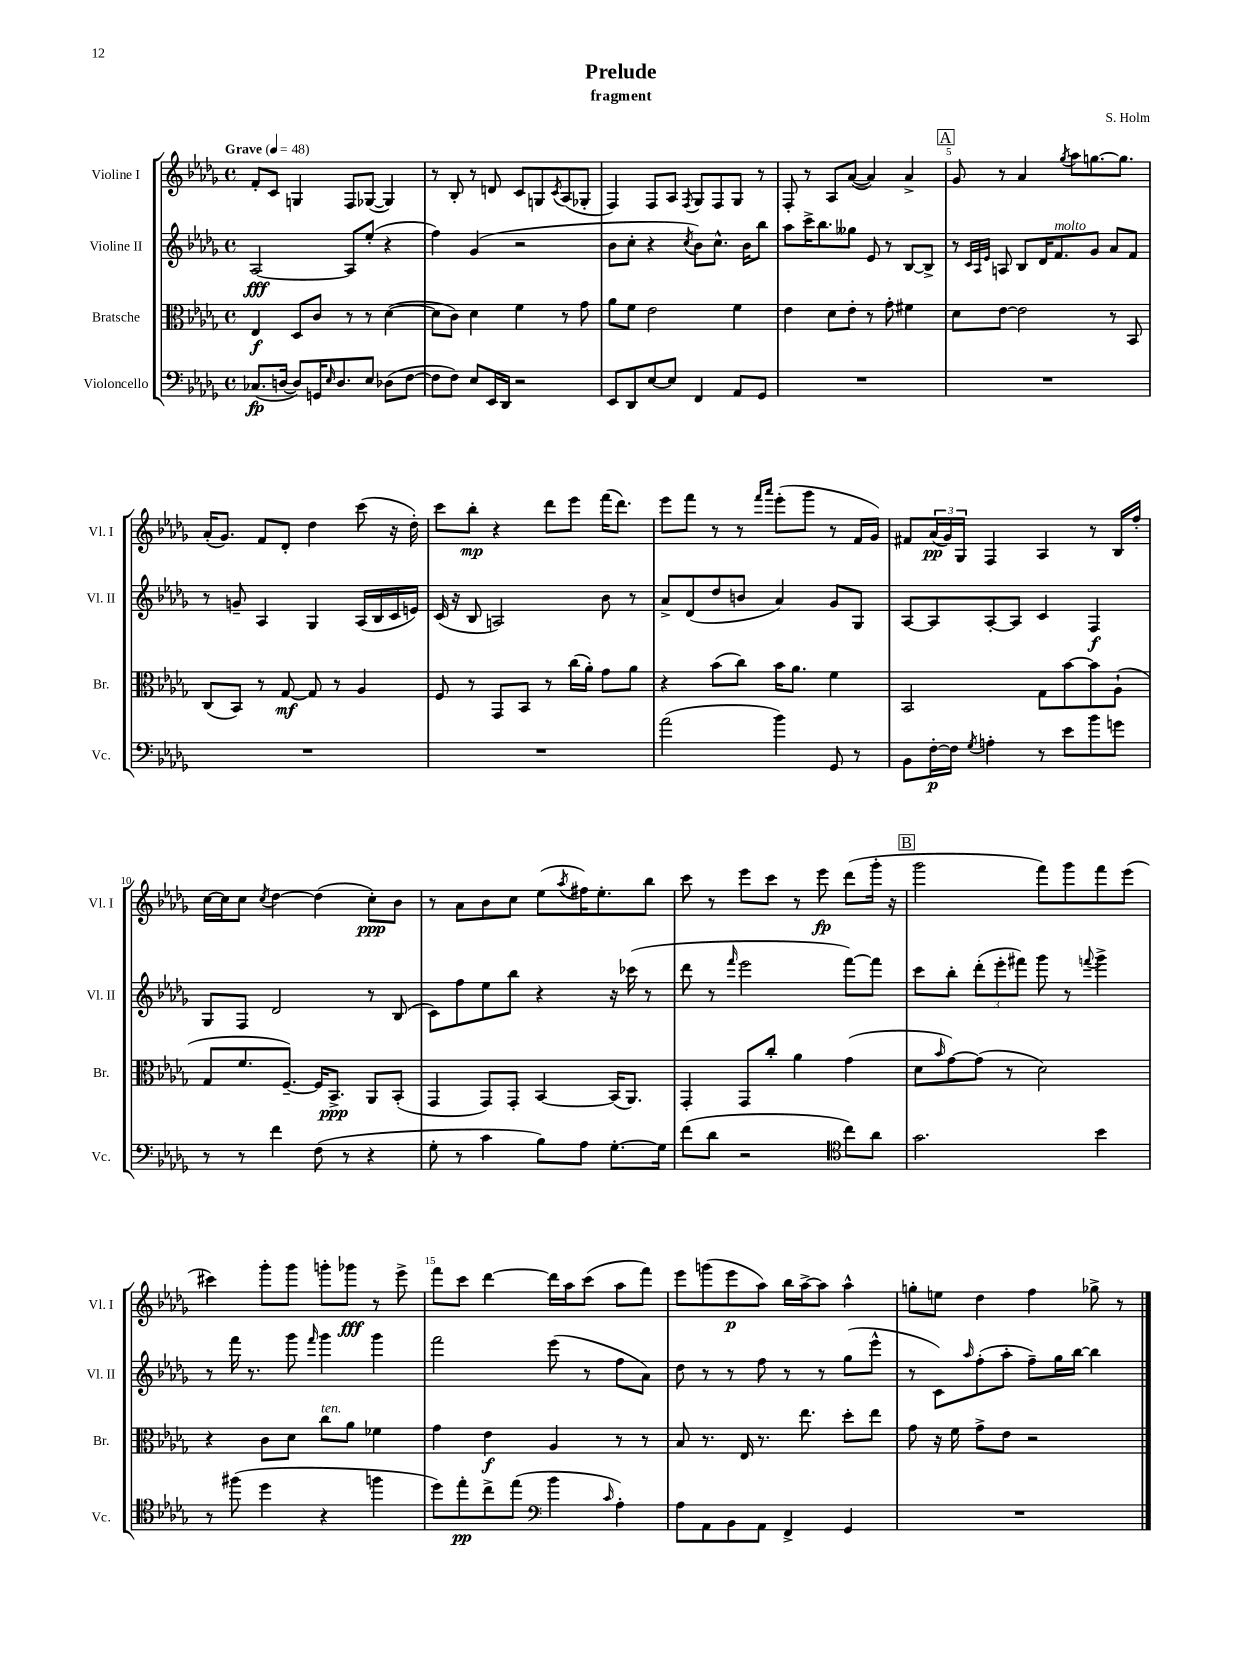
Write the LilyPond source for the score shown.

\header { title = "Prelude" composer = "S. Holm" subtitle = "fragment" }
<<
\new StaffGroup <<
\new Staff = "s0" \with { instrumentName = "Violine I" shortInstrumentName = "Vl. I" } {
    \clef treble \key des \major \defaultTimeSignature \time 4/4 \tempo "Grave" 4 = 48
    f'8-. c'8 g4 f8 ges8~( ges4) |
    r8 bes8-. r8 d'8 c'8 g8 \acciaccatura { c'8 } aes8( ges8-. |
    f4) f8 aes8 \acciaccatura { f8 } ges8 f8 ges8 r8 |
    f8-. r8 aes8 aes'8~( aes'4) aes'4-> |
    \mark \markup { \box "A" } ges'8 r8 aes'4 \acciaccatura { ges''8 } aes''8 g''8.~ g''8. |
    aes'16-.( ges'8.) f'8 des'8-. des''4 c'''8( r16 des''16-.) |
    c'''8 bes''8-.\mp r4 des'''8 ees'''8 f'''16( des'''8.) |
    ees'''8 f'''8 r8 r8 \grace { f'''16 aes'''16 } ees'''8-.( ges'''8 r8 f'16 ges'16) |
    fis'8 \tuplet 3/2 { aes'16\pp( ges'16) ges16 } f4 aes4 r8 bes16 f''16-. |
    c''16~ c''16 c''8 \acciaccatura { c''8 } des''4~ des''4( c''8-.\ppp) bes'8 |
    r8 aes'8 bes'8 c''8 ees''8( \acciaccatura { aes''8 } fis''16) ees''8.-. bes''8 |
    c'''8 r8 ees'''8 c'''8 r8 ees'''8\fp des'''8( ges'''16-. r16 |
    \mark \markup { \box "B" } ges'''2 f'''8) ges'''8 f'''8 ees'''8( |
    cis'''4) ges'''8-. ges'''8 g'''8-. ges'''8\fff r8 ees'''8-> |
    f'''8 c'''8 des'''4~ des'''16 aes''16 c'''8( aes''8 f'''8) |
    ees'''8 g'''8( ees'''8\p aes''8) bes''16 aes''16~-> aes''8 aes''4-^ |
    g''8-. e''8 des''4 f''4 ges''8-> r8 \bar "|." |
}
\new Staff = "s1" \with { instrumentName = "Violine II" shortInstrumentName = "Vl. II" } {
    \clef treble \key des \major \defaultTimeSignature \time 4/4
    aes2~\fff aes8 ees''8-.( r4 |
    f''4) ges'4( r2 |
    bes'8 c''8-. r4 \acciaccatura { c''8 } bes'8) c''8.-^ bes'16 bes''8 |
    aes''8 c'''16-> bes''8. geses''8 ees'8 r8 bes8~ bes8-> |
    \mark \markup { \box "A" } r8 \grace { c'32 aes32 ees'32 } a8 bes8 des'16 f'8.^\markup { \italic "molto" } ges'8 aes'8 f'8 |
    r8 g'8-- aes4 ges4 aes16( bes16 c'16 e'16) |
    c'16( r16 bes8 a2) bes'8 r8 |
    aes'8-> des'8( des''8 b'8 aes'4) ges'8 ges8 |
    aes8~ aes8 aes8~-. aes8 c'4 f4\f |
    ges8 f8 des'2 r8 bes8( |
    c'8) f''8 ees''8 bes''8 r4 r16 ces'''16( r8 |
    des'''8 r8 \grace { f'''16 } ees'''2 f'''8~) f'''8 |
    \mark \markup { \box "B" } c'''8 bes''8-. \tuplet 3/2 { des'''8-.( ees'''8-. fis'''8) } ges'''8 r8 \appoggiatura { f'''8 } ges'''4-> |
    r8 f'''16 r8. ges'''8 \grace { f'''16 } ges'''4 ges'''4 |
    f'''2 ees'''8( r8 f''8 aes'8) |
    des''8 r8 r8 f''8 r8 r8 ges''8( ees'''8-^ |
    r8 c'8) \grace { aes''16 } f''8-.( aes''8-. f''8--) ges''16 bes''16~ bes''4 \bar "|." |
}
\new Staff = "s2" \with { instrumentName = "Bratsche" shortInstrumentName = "Br." } {
    \clef alto \key des \major \defaultTimeSignature \time 4/4
    ees4\f des8 c'8 r8 r8 des'4~( |
    des'8 c'8) des'4 f'4 r8 ges'8 |
    aes'8 f'8 ees'2 f'4 |
    ees'4 des'8 ees'8-. r8 ges'8-. fis'4 |
    \mark \markup { \box "A" } des'8 ees'8~ ees'2 r8 bes,8 |
    c8( bes,8) r8 ges8~\mf ges8 r8 aes4 |
    f8 r8 ges,8 bes,8 r8 c''16( aes'16-.) ges'8 aes'8 |
    r4 bes'8( c''8) bes'16 aes'8. f'4 |
    bes,2 ges8 bes'8~ bes'8 aes8-!( |
    ges8 f'8. f8.~--) f16 bes,8.->\ppp aes,8 bes,8-.( |
    ges,4 ges,8) ges,8-. bes,4~ bes,16( aes,8.) |
    ges,4-. ges,8 c''8-. aes'4 ges'4( |
    \mark \markup { \box "B" } des'8 \grace { bes'16 } ges'8~) ges'8( r8 des'2) |
    r4 c'8 des'8 c''8^\markup { \italic "ten." } aes'8 fes'4 |
    ges'4 ees'4\f aes4 r8 r8 |
    bes8 r8. ees16 r8. ees''8. des''8-. ees''8 |
    ges'8 r16 f'16 ges'8-> ees'8 r2 \bar "|." |
}
\new Staff = "s3" \with { instrumentName = "Violoncello" shortInstrumentName = "Vc." } {
    \clef bass \key des \major \defaultTimeSignature \time 4/4
    ces8.\fp( d16~ d8) g,16 \grace { ees16 } d8. ees8 des8( f8~ |
    f8 f8) ees8 ees,16 des,16 r2 |
    ees,8 des,8 ees8~ ees8 f,4 aes,8 ges,8 |
    R1 |
    \mark \markup { \box "A" } R1 |
    R1 |
    R1 |
    aes'2( bes'4) ges,8 r8 |
    bes,8 f16~-.\p f16 \acciaccatura { ges8 } a4-. r8 ees'8 bes'8 g'8 |
    r8 r8 f'4 f8( r8 r4 |
    ges8-. r8 c'4 bes8) aes8 ges8.~-. ges16 |
    f'8( des'8 r2 \clef tenor c''8) aes'8 |
    \mark \markup { \box "B" } ges'2. bes'4 |
    r8 fis''8( des''4 r4 f''4 |
    des''8) ees''8-.\pp c''8-> ees''8( \clef bass bes'4 \grace { c'16 } aes4-.) |
    aes8 aes,8 bes,8 aes,8 f,4-> ges,4 |
    R1 \bar "|." |
}
>>
>>
\layout { \context { \Score \override BarNumber.break-visibility = ##(#f #t #t) barNumberVisibility = #(every-nth-bar-number-visible 5) } }
